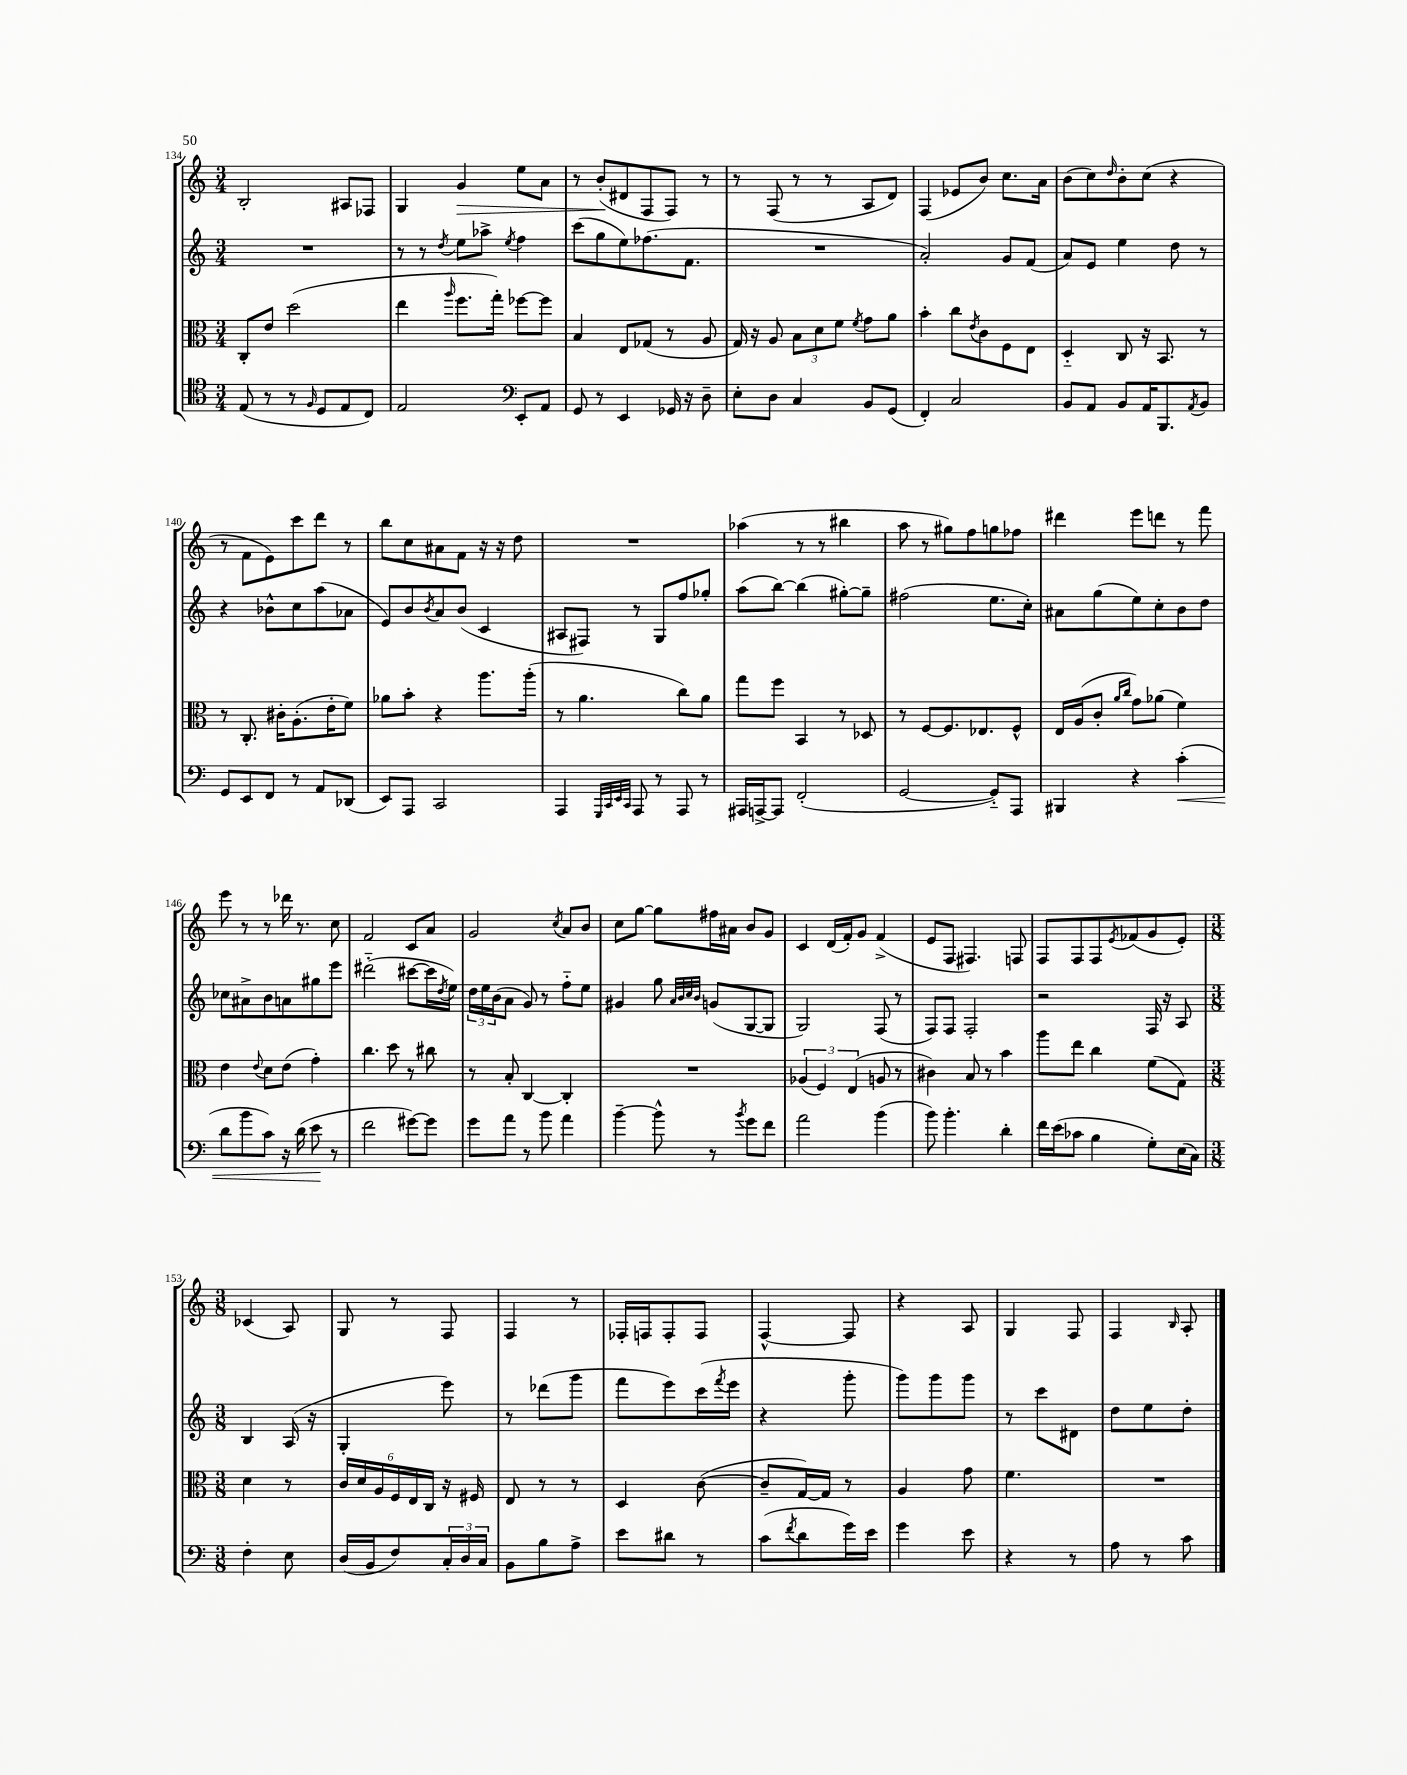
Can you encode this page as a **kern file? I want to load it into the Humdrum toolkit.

**kern	**kern	**kern	**kern
*staff4	*staff3	*staff2	*staff1
*clefC4	*clefC3	*clefG2	*clefG2
*k[]	*k[]	*k[]	*k[]
*M3/4	*M3/4	*M3/4	*M3/4
(8E	8C'	2.r	2B'
8r	8e	.	.
8r	(2dd	.	.
16qqF	.	.	.
8D	.	.	.
8E	.	.	8A#
8C)	.	.	8F-
=	=	=	=
2E	4ee	8r	4G
.	.	8r	.
.	16qqaa	8qdd	.
.	8.ff	8ee	4g
.	.	8aa-^	.
.	16gg')	.	.
*clefF4	*	*	*
.	.	8qee	.
8EE'	[8ff-	4ff	8ee
8AA	8ff-]	.	8a
=	=	=	=
8GG	4B	(8ccc	8r
8r	.	8gg	(8b'
4EE	8E	8ee)	8d#
.	(8G-	(8.ff-	8F
16GG-	8r	.	8F)
16r	.	8.f	.
8D~	8A	.	8r
=	=	=	=
8E'	16G)	2.r	8r
.	16r	.	.
8D	8A	.	(8F
4C	12B	.	8r
.	12d	.	.
.	.	.	8r
.	12f	.	.
.	8qf	.	.
8BB	8g	.	8A
(8GG	8a	.	8d)
=	=	=	=
4FF')	4b'	2a')	(4F
2C	8cc	.	8e-
.	8qe	.	.
.	8c	.	8b)
.	8F	8g	8.cc
.	8E	(8f	.
.	.	.	16a
=	=	=	=
8BB	4D'~	8a)	(8b
8AA	.	8e	8cc)
.	.	.	16qqdd
8BB	8C	4ee	8b'
16AA	16r	.	(8cc
8.BBB	8.BB	.	.
.	.	8dd	4r
8qAA	.	.	.
8BB	8r	8r	.
=	=	=	=
8GG	8r	4r	8r
8EE	8.C'	.	8f
8FF	.	8b-^^	8e)
.	16c#'	.	.
8r	(8.A'	8cc	8ccc
8AA	.	(8aa	8ddd
.	16e'	.	.
(8DD-	8f)	8a-	8r
=	=	=	=
8EE)	8a-	8e)	8bb
8AAA	8b'	8b	8cc
.	.	8qb	.
2CC	4r	8a	8a#
.	.	(8b	8f
.	8.aa	4c	16r
.	.	.	16r
.	.	.	8dd
.	(16aa'	.	.
=	=	=	=
4AAA	8r	8A#	2.r
.	4.a	8F#)	.
32qqGGG	.	.	.
32qqCC	.	.	.
32qqEE	.	.	.
32qqCC	.	.	.
8AAA	.	8r	.
8r	.	8G	.
8AAA	8cc)	8ff	.
8r	8a	8gg-'	.
=	=	=	=
16AAA#	8gg	(8aa	(4aa-
[16AAA^	.	.	.
8AAA]	8ff	[8bb)	.
(2FF'	4BB	(4bb]	8r
.	.	.	8r
.	8r	[8gg#')	4bb#
.	8D-	8gg#~]	.
=	=	=	=
[2GG	8r	(2ff#	8aa
.	[8F	.	8r
.	8.F]	.	8gg#)
.	.	.	8ff
.	8.E-	.	.
8GG'~])	.	8.ee	8gg
8AAA	8F^^	.	8ff-
.	.	16cc')	.
=	=	=	=
4BBB#	16E	8a#	4ddd#
.	(16A	.	.
.	8c'	(8gg	.
.	16qqa	.	.
.	16qqcc	.	.
4r	8g)	8ee)	8eee
.	(8a-	8cc'	8ddd
(4c'	4f)	8b	8r
.	.	8dd	8fff
=	=	=	=
8d	4e	8cc-	8eee
8b	.	8a#^	8r
.	8qqe	.	.
8c)	8d	8b	8r
16r	(8e	8a	16ddd-
(16d	.	.	8.r
8e	4g')	8gg#	.
8r	.	8eee	8cc
=	=	=	=
2f	4.cc	(2ddd#'~	2f
.	8dd	.	.
[8g#)	8r	[8ccc#	8c
8g#]	8cc#	16ccc#]	8a
.	.	8qdd	.
.	.	16ee)	.
=	=	=	=
8g	8r	24dd	2g
.	.	24ee	.
.	.	(24b	.
8a	8B'	8a	.
8r	[4C	8g)	.
8b	.	8r	.
.	.	.	8qcc
4a	4C']	8ff'~	8a
.	.	8ee	8b
=	=	=	=
[4b~	2.r	4g#	8cc
.	.	.	[8gg
8b^^]	.	8gg	8gg]
.	.	32qqa	.
.	.	32qqb	.
.	.	32qqcc	.
.	.	32qqb	.
8r	.	(8g	16ff#
.	.	.	16a#
8qb	.	.	.
8g	.	[8G	8b
8f	.	8G]	8g
=	=	=	=
2a	(6A-	2G)	4c
.	6F)	.	.
.	.	.	(16d
.	.	.	16f')
.	(6E	.	.
.	.	.	8g
(4b	8A	(8F	(4f^
.	8r	8r	.
=	=	=	=
8b)	4c#)	8F)	8e
4.b'	.	8F	8F
.	8B	2F'	4.F#)
.	8r	.	.
4d'	4b	.	.
.	.	.	8F
=	=	=	=
16f	8aa	2r	8F
(16e	.	.	.
8c-	8ee	.	8F
4B	4cc	.	8F
.	.	.	8qe
.	.	.	(8f-
8G')	(8f	16F	8g
.	.	16r	.
(16E	8G)	8A	8e')
16C)	.	.	.
=	=	=	=
*M3/8	*M3/8	*M3/8	*M3/8
4F'	4d	4B	(4c-
8E	8r	(16A	8A)
.	.	16r	.
=	=	=	=
(16D	24c	4G'	8G
.	24d	.	.
16BB	.	.	.
.	24A	.	.
8F)	24F	.	8r
.	24E	.	.
.	24C	.	.
24C'	16r	8eee)	8F
24D	.	.	.
.	16F#	.	.
24C	.	.	.
=	=	=	=
8BB	8E	8r	4F
8B	8r	(8ddd-	.
8A^	8r	8ggg	8r
=	=	=	=
8e	4D	8fff	16F-'
.	.	.	16F
8d#	.	8eee)	8F'
8r	([8c	(16ccc	8F
.	.	8qfff	.
.	.	16eee	.
=	=	=	=
(8c	8c~]	4r	[4F^^
8qf	.	.	.
8d	[16G)	.	.
.	16G]	.	.
16g)	8r	8ggg'	8F]
16e	.	.	.
=	=	=	=
4g	4A	8ggg)	4r
.	.	8ggg	.
8e	8g	8ggg	8A
=	=	=	=
4r	4.f	8r	4G
.	.	8ccc	.
8r	.	8d#	8F
=	=	=	=
8A	4.r	8dd	4F
8r	.	8ee	.
.	.	.	16qqB
8c	.	8dd'	8A'
==	==	==	==
*-	*-	*-	*-
